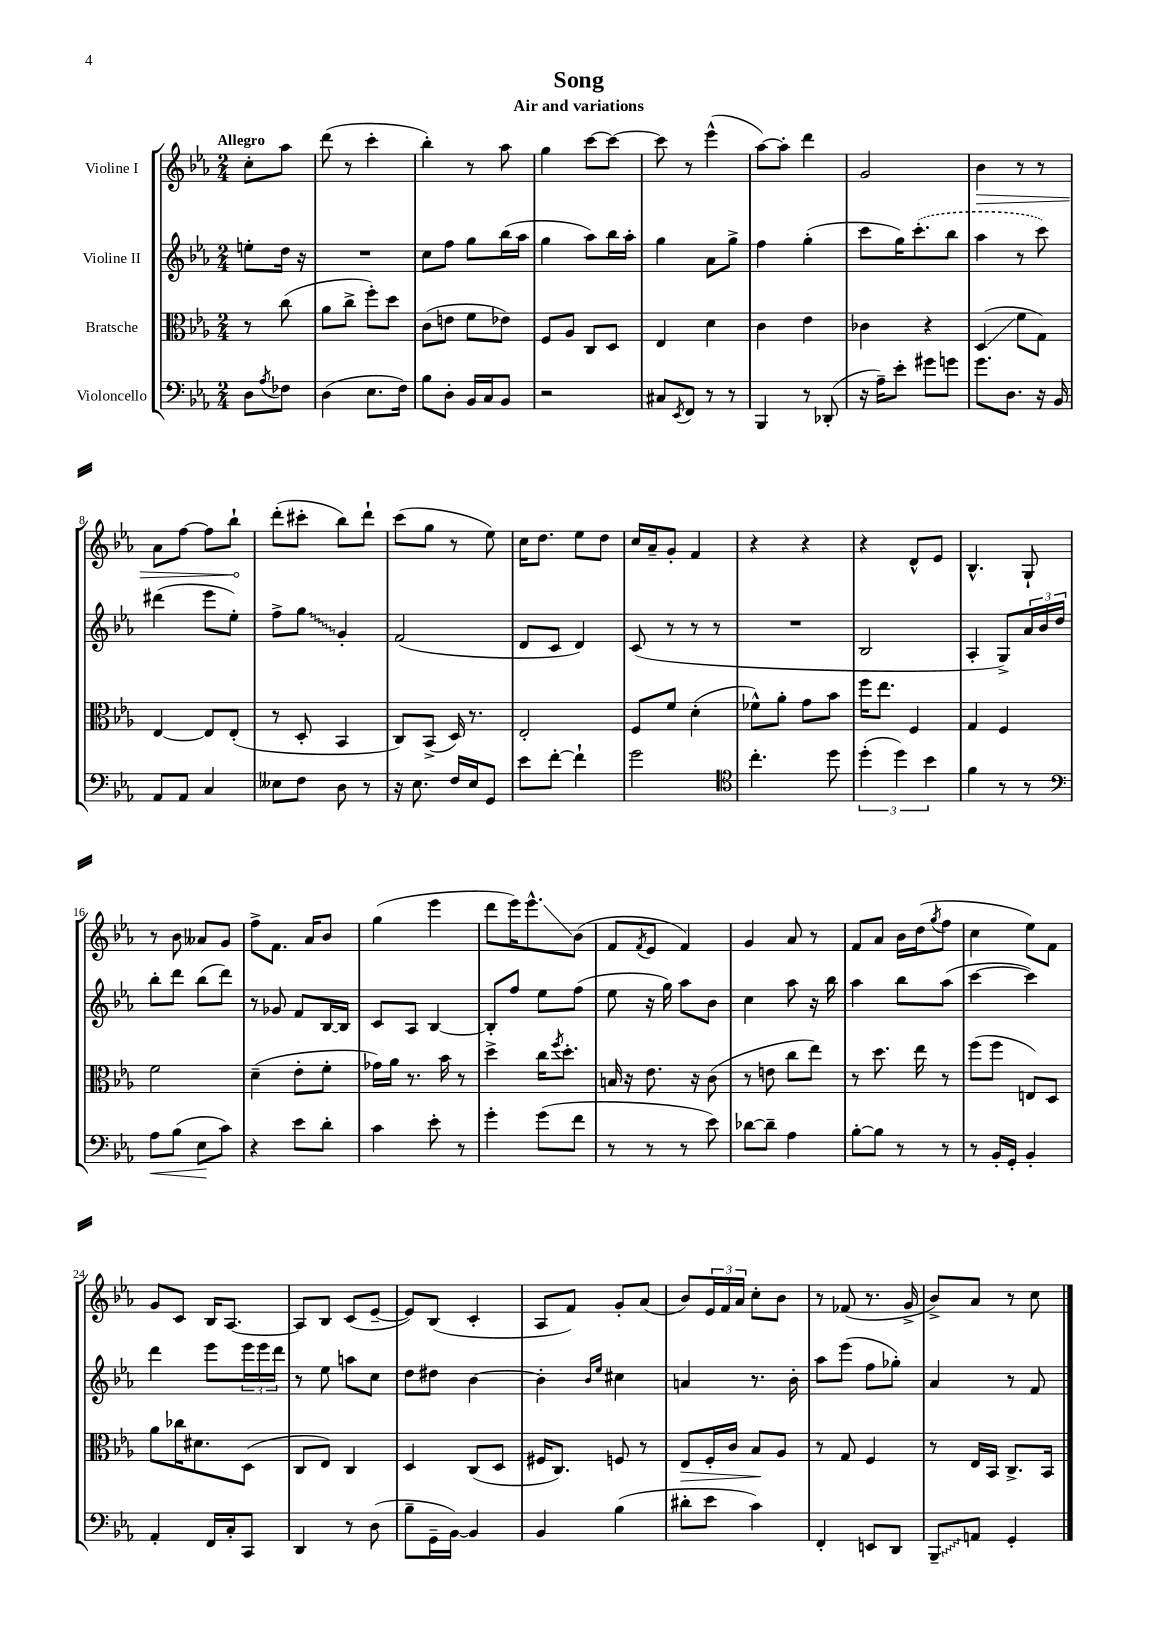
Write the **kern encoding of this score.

**kern	**kern	**kern	**kern
*staff4	*staff3	*staff2	*staff1
*clefF4	*clefC3	*clefG2	*clefG2
*k[b-e-a-]	*k[b-e-a-]	*k[b-e-a-]	*k[b-e-a-]
*M2/4	*M2/4	*M2/4	*M2/4
8D	8r	8ee'	8cc'
8qA-	.	.	.
8F-	(8cc	16dd	8aa-
.	.	16r	.
=	=	=	=
(4D	8a-	2r	(8ddd
.	8cc^	.	8r
8.E-	8ff')	.	4ccc'
.	8dd	.	.
16F)	.	.	.
=	=	=	=
8B-	(8c	8cc	4bb-')
8D'	8e	8ff	.
16BB-	8f	8gg	8r
16C	.	.	.
8BB-	8e-)	(16bb-	8aa-
.	.	16aa-	.
=	=	=	=
2r	8F	4gg	4gg
.	8A-	.	.
.	8C	8aa-)	[8ccc
.	8D	16bb-	8ccc_
.	.	16aa-'	.
=	=	=	=
8C#	4E-	4gg	8ccc]
8qEE-	.	.	.
8FF	.	.	8r
8r	4d	8a-	(4eee-^^
8r	.	8gg^	.
=	=	=	=
4BBB-	4c	4ff	[8aa-)
.	.	.	8aa-']
8r	4e-	(4gg'	4ddd
(8DD-'	.	.	.
=	=	=	=
16r	4c-	8ccc	2g
16A-~)	.	.	.
8e-'	.	16gg)	.
.	.	(8.ccc'	.
8g#	4r	.	.
8g	.	8bb-	.
=	=	=	=
8.g	(4D	4aa-	4b-
8.D	.	.	.
.	8f	8r	8r
16r	8G)	8ccc)	8r
16BB-	.	.	.
=	=	=	=
8AA-	[4E-	(4ddd#	8a-
8AA-	.	.	[8ff
4C	8E-]	8eee-	8ff]
.	(8E-'	8ee-')	8bb-`
=	=	=	=
8E--	8r	8ff^	(8ddd'
8F	8D'	8gg	8ccc#'
8D	4BB-	4g'	8bb-)
8r	.	.	8ddd`
=	=	=	=
16r	8C)	(2f	(8ccc
8.E-	.	.	.
.	(8BB-^	.	8gg
16F	16D)	.	8r
16E-	8.r	.	.
8GG	.	.	8ee-)
=	=	=	=
8e-	2E-'	8d	16cc
.	.	.	8.dd
[8f'	.	8c	.
4f`]	.	4d)	8ee-
.	.	.	8dd
=	=	=	=
2g	8F	(8c	16cc
.	.	.	16a-~
.	8f	8r	8g'
.	(4d'	8r	4f
.	.	8r	.
=	=	=	=
*clefC4	*	*	*
4.cc'	8f-^^)	2r	4r
.	8a-'	.	.
.	8g	.	4r
8dd	8b-	.	.
=	=	=	=
(6dd'	16ff	2B-	4r
.	8.ee-	.	.
6dd)	.	.	.
.	4F	.	8d^^
6b-	.	.	.
.	.	.	8e-
=	=	=	=
4f	4G	4A-'	4.B-^^
8r	4F	8G^)	.
8r	.	24a-	8G`
.	.	24b-	.
.	.	24dd	.
=	=	=	=
*clefF4	*	*	*
8A-	2f	8bb-'	8r
(8B-	.	8ddd	8b-
8E-	.	(8bb-	8a--
8c)	.	8ddd)	8g
=	=	=	=
4r	(4d~	8r	8ff^
.	.	8g-	8.f
8e-	8e-'	8f	.
.	.	.	16a-
8d'	8f'	[16B-	8b-
.	.	16B-]	.
=	=	=	=
4c	16g-)	8c	(4gg
.	16a-	.	.
.	8.r	8A-	.
8e-'	.	[4B-	4eee-
.	16b-	.	.
8r	8r	.	.
=	=	=	=
4g'	4dd^	8B-']	8ddd
.	.	8ff	16eee-)
.	.	.	8.eee-^^
(8g	16cc	8ee-	.
.	8qff	.	.
.	8.dd'	.	.
8f	.	(8ff	(8b-
=	=	=	=
8r	16B	8ee-	8f
.	16r	.	.
.	.	.	8qf
8r	8.e-	16r	8e-
.	.	16gg)	.
8r	.	8aa-	4f)
.	16r	.	.
8e-)	(8c	8b-	.
=	=	=	=
[8d-	8r	4cc	4g
8d-~]	8e	.	.
4A-	8cc	8aa-	8a-
.	8ee-)	16r	8r
.	.	16bb-	.
=	=	=	=
[8B-'	8r	4aa-	8f
8B-]	8.dd	.	8a-
8r	.	8bb-	16b-
.	16ee-	.	(16dd
.	.	.	8qgg
8r	8r	(8aa-	8ff
=	=	=	=
8r	(8ff	[4ccc	4cc
16BB-'	8ff	.	.
16GG'	.	.	.
4BB-'	8E)	4ccc])	8ee-)
.	8D	.	8f
=	=	=	=
4AA-'	8a-	4ddd	8g
.	16cc-	.	8c
.	8.d#	.	.
16FF	.	8eee-	16B-
16C'	.	.	[8.A-
8CC	(8D	24eee-	.
.	.	24eee-	.
.	.	24ddd	.
=	=	=	=
4DD	8C	8r	8A-]
.	8E-)	8ee-	8B-
8r	4C	8aa	(8c
(8D	.	8cc	[8e-~
=	=	=	=
8B-~	4D	8dd	8e-])
16GG~	.	8dd#	(8B-
[16BB-)	.	.	.
4BB-]	(8C	[4b-	4c'
.	8D	.	.
=	=	=	=
4BB-	16F#	4b-']	8A-
.	8.C)	.	.
.	.	.	8f)
.	.	16qqb-	.
.	.	16qqee-	.
(4B-	8F	4cc#	8g'
.	8r	.	(8a-
=	=	=	=
8d#'	8E-	4a	8b-)
8e-	16F'	.	24e-
.	.	.	24f
.	16c	.	.
.	.	.	24a-
4c)	8B-	8.r	8cc'
.	8A-	.	8b-
.	.	16b-'	.
=	=	=	=
4FF'	8r	8aa-	8r
.	8G	(8eee-	(8f-
8EE	4F	8ff	8.r
8DD	.	8gg-')	.
.	.	.	16g^
=	=	=	=
8BBB-~	8r	4a-	8b-^)
8AA	16E-	.	8a-
.	16BB-	.	.
4GG'	8.C^	8r	8r
.	.	8f	8cc
.	16BB-	.	.
==	==	==	==
*-	*-	*-	*-
